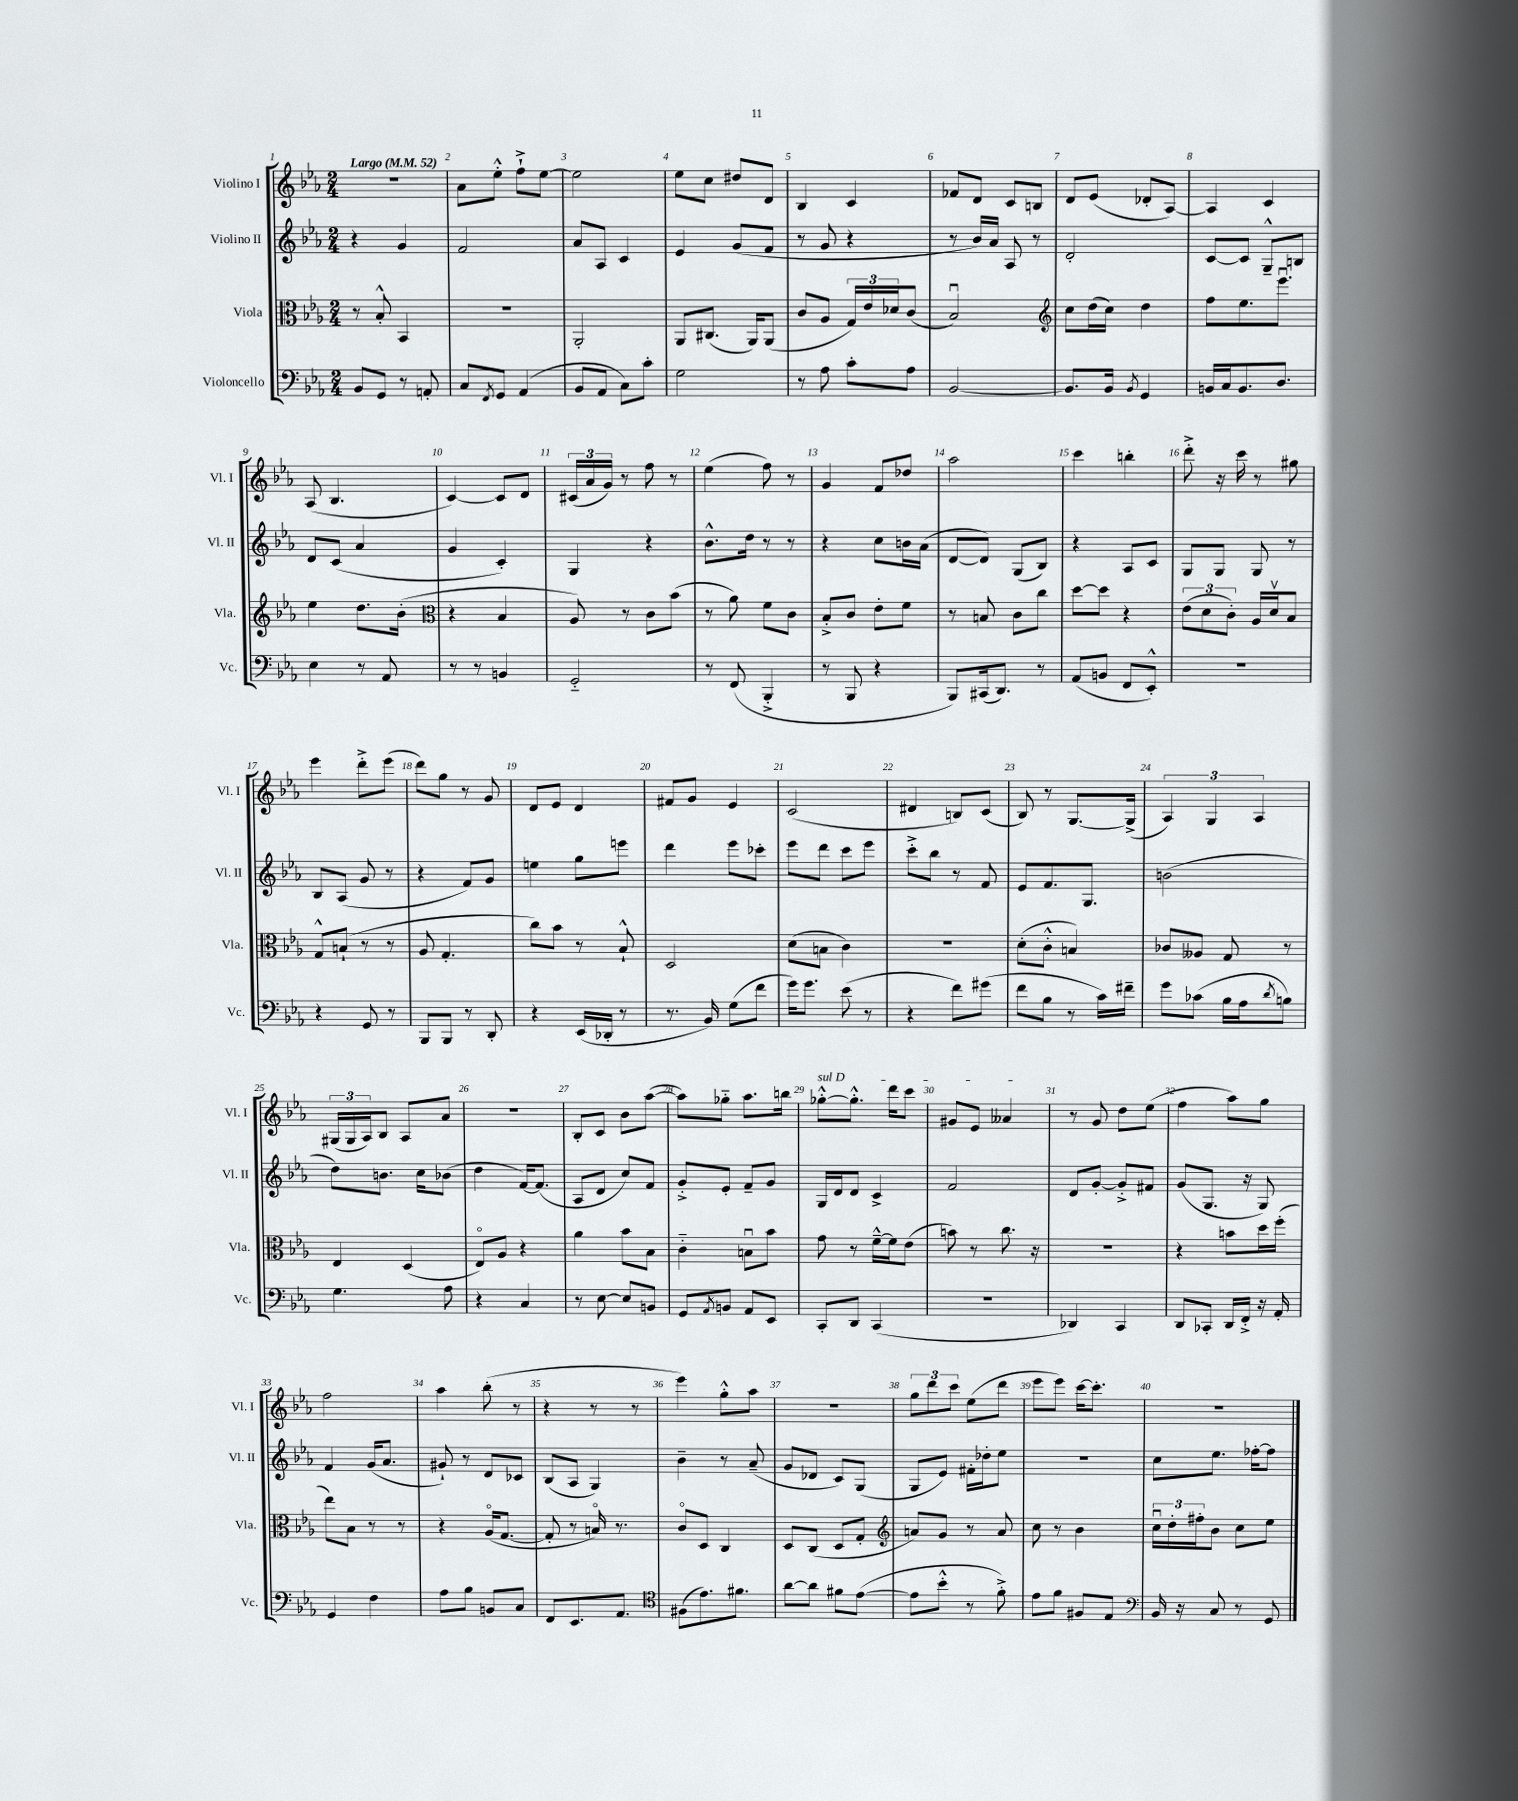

**kern	**kern	**kern	**kern
*part4	*part3	*part2	*part1
*staff4	*staff3	*staff2	*staff1
*I"Violoncello	*I"Viola	*I"Violino II	*I"Violino I
*I'Vc.	*I'Vla.	*I'Vl. II	*I'Vl. I
*clefF4	*clefC3	*clefG2	*clefG2
*k[b-e-a-]	*k[b-e-a-]	*k[b-e-a-]	*k[b-e-a-]
*M2/4	*M2/4	*M2/4	*M2/4
*MM52	*MM52	*MM52	*MM52
=1	=1	=1	=1
!	!	!	!LO:TX:a:B:t=Largo
8BB-/L	8r	4r	2r
8GG/J	8B-'^^/	.	.
8r	4BB-/	4g/	.
8AAn'/	.	.	.
=2	=2	=2	=2
8C/L	2r	2f/	8a-\L
8qFF/	.	.	.
8GG/J	.	.	8ee-'^^\J
(4AA-/	.	.	8ff`^\L
.	.	.	[8ee-\J
=3	=3	=3	=3
8BB-/L	2AA-'/	8a-/L	2ee-\]
8AA-/J	.	8A-/J	.
8C\L)	.	4c/	.
8c'\J	.	.	.
=4	=4	=4	=4
2G\	8AA-/L	4e-/	8ee-\L
.	(8.C#X/J	.	8cc\J
.	.	(8g/L	8dd#X/L
.	16AA-/KL)	.	.
.	(8AA-/J	8f/J	8d/J
=5	=5	=5	=5
8r	8c/L	8r	4B-/
8A-\	8A-/J	8g/	.
8c'\L	24G/LL)	4r	4c/
.	24e-/	.	.
.	24d-X/J	.	.
8A-\J	(8c/J	.	.
=6	=6	=6	=6
[2BB-/	2B-u/)	8r	8f-X/L
.	.	16b-/LL)	8d/J
.	.	16a-/JJ	.
.	.	8A-/	8c/L
.	.	8r	8Bn/J
=7	=7	=7	=7
*	*clefG2	*	*
8.BB-/L]	8cc\L	2d'/	8d/L
.	(16dd\L	.	(8e-/J
16BB-/Jk	16cc\JJ)	.	.
8qBB-/	.	.	.
4GG/	4dd\	.	8d-X'/L
.	.	.	[8A-/J)
=8	=8	=8	=8
16BBn/LL	8ff\L	[8c/L	4A-/]
16C/J	.	.	.
8.BB/	8.ee-\	8c/J]	.
.	.	8G~^^/L	4c/
8.D/J	8.eee-u\J	.	.
.	.	8Bn/J	.
!!LO:LB:g=z
=9	=9	=9	=9
4E-\	4ee-\	8d/L	(8A-/
.	.	(8c/J	4.B-/
8r	8.dd\L	4a-/	.
8AA-/	.	.	.
.	(16b-'\Jk	.	.
=10	=10	=10	=10
*	*clefC3	*	*
8r	4r	4g/	[4c/)
8r	.	.	.
4BBn/	4B-/	4c'/)	8c/L]
.	.	.	8d/J
=11	=11	=11	=11
2GG/	8A-/)	4G/	(24c#X/LL
.	.	.	24a-/
.	.	.	24g/JJ)
.	8r	.	8r
.	8c\L	4r	8ff\
.	(8b-\J	.	8r
=12	=12	=12	=12
8r	8r	8.b-^^\L	(4ee-\
(8FF/	8a-\)	.	.
.	.	16dd\Jk	.
4BBB-'^/	8f\L	8r	8ff\)
.	8c\J	8r	8r
=13	=13	=13	=13
8r	8B-'^/L	4r	4g/
8BBB-/	8c/J	.	.
4r	8e-'\L	8cc\L	8f/L
.	8f\J	16bn\L	8dd-X/J
.	.	(16a-\JJ	.
=14	=14	=14	=14
8BBB-/L)	8r	[8d/L	2aa-\
(16CC#X/k	8Bn/	8d/J])	.
8.DD/J)	.	.	.
.	8c\L	(8G/L	.
8r	8cc\J	8B-/J)	.
=15	=15	=15	=15
(8AA-/L	[8dd\L	4r	4ccc\
8BBn/J	8dd\J]	.	.
8FF/L	4r	8A-/L	4bbn'\
8EE-'^^/J)	.	8c/J	.
=16	=16	=16	=16
2r	(12e-\L	8G/L	8ddd'^\
.	12d\	.	.
.	.	8G/J	16r
.	12c'\J)	.	.
.	.	.	16ccc\
.	16A-/LL	8G/	8r
.	16dv/J	.	.
.	8B-/J	8r	8gg#X\
!!LO:LB:g=z
=17	=17	=17	=17
4r	8G^^/L	8B-/L	4eee-\
.	(8Bn`/J	(8A-/J	.
8GG/	8r	8g/	8ddd'^\L
8r	8r	8r	(8eee-\J
=18	=18	=18	=18
8BBB-/L	8A-/	4r	8ddd\L)
8BBB-/J	4.G'/	.	8gg\J
8r	.	8f/L)	8r
8DD'/	.	8g/J	8g/
=19	=19	=19	=19
4r	8cc\L)	4een\	8d/L
.	8b-\J	.	8e-/J
(16EE-/LL	8r	8gg\L	4d/
16DD-X'/JJ	.	.	.
8r	8B-`^^/	8eeen\J	.
=20	=20	=20	=20
8.r	2D/	4ddd\	8f#X/L
.	.	.	8g/J
16BB-/)	.	.	.
(8G\L	.	8eee-\L	4e-/
8f\J	.	8ccc-X'\J	.
=21	=21	=21	=21
16g\KL)	(8d\L	8eee-\L	(2c/
8.g\J	.	.	.
.	8Bn\J	8ddd\J	.
(8e-\	4c\)	8ccc\L	.
8r	.	8eee-\J	.
=22	=22	=22	=22
4r	2r	8ccc'^\L	4d#X/
.	.	8bb-\J	.
8f\L)	.	8r	8Bn/L)
(8g#X\J	.	8f/	(8c/J
=23	=23	=23	=23
8f\L	(8d'\L	8e-/L	8B-/)
8B-\J	8c'^^\J	8.f/	8r
8r	4Bn/)	.	[8.G/L
.	.	8.G/J	.
16c\LL)	.	.	.
16f#X~\JJ	.	.	(16G^/Jk]
=24	=24	=24	=24
8g\L	8c-X/L	(2bn\	6A-/)
(8c-X\J	8A--X/J	.	.
.	.	.	6G/
16B-\LL	8G/	.	.
16A-\J	.	.	.
.	.	.	6A-/
8qd/	.	.	.
8Bn\J)	8r	.	.
!!LO:LB:g=z
=25	=25	=25	=25
4.G\	4E-/	8dd\L)	(24G#X/LL
.	.	.	24G#/
.	.	.	24A-/J)
.	.	8.bn\J	8B-/J
.	(4D/	.	8A-/L
.	.	16cc\KL	.
8A-\	.	(8b-X\J	8a-/J
=26	=26	=26	=26
4r	8E-/L)	4dd\	2r
.	8A-/J	.	.
4C/	4r	[16f/KL)	.
.	.	(8.f/J]	.
=27	=27	=27	=27
8r	4a-\	8A-/L	8B-'/L
[8E-\	.	8d/J	8c/J
8E-/L]	8b-\L	8cc/L)	8b-\L
8BBn/J	8B-\J	8f/J	([8aa-\J
=28	=28	=28	=28
8GG/L	4c\	8g'^/L	8aa-\L])
8qAA-/	.	.	.
8BBn/J	.	8e-'/J	8gg-X\J
8AA-/L	8Bnu\L	8f~/L	8.aa-\L
8EE-/J	8b-\J	8g/J	.
.	.	.	16bbn\Jk
=29	=29	=29	=29
!	!	!	!LO:TX:a:i:t=sul D
8CC'/L	8g\	16G/LL	[8gg-X'^^\L
.	.	16d/J	.
8DD/J	8r	8d/J	8.gg-'^^\J]
(4CC/	[16f~^^\LL	4c^/	.
.	16f\J]	.	16ddd\KL
.	(8e-\J	.	8ccc\J
=30	=30	=30	=30
2r	8bn\)	2f/	8g#X/L
.	8r	.	8e-/J
.	8.cc\	.	4a--X/
.	16r	.	.
=31	=31	=31	=31
4DD-X/)	2r	8d/L	8r
.	.	[8g'/J	8g/
4CC/	.	8g'^/L]	8dd\L
.	.	8f#X/J	(8ee-\J
=32	=32	=32	=32
8DD/L	4r	(8g/L	4ff\
8CC-X'/J	.	8.G/J	.
16DD/LL	8bn\L	.	8aa-\L)
16FF'^/JJ	.	16r	.
16r	16dd\L	8G/)	8gg\J
16AA-'/	(16ff'\JJ	.	.
!!LO:LB:g=z
=33	=33	=33	=33
4GG/	8ee-\L)	4f/	2ff\
.	8B-\J	.	.
4F\	8r	(16g/KL	.
.	.	8.a-/J	.
.	8r	.	.
=34	=34	=34	=34
8A-\L	4r	8g#X`/)	4aa-\
8B-\J	.	8r	.
8BBn/L	(16A-/KL	8d/L	(8bb-'\
.	[8.G/J	.	.
8C/J	.	8c-X/J	8r
=35	=35	=35	=35
8FF/L	8G'/]	(8B-/L	4r
8.EE-/	8r	8A-/J	.
.	16Bn/)	4G/)	8r
8.AA-/J	8.r	.	.
.	.	.	8r
=36	=36	=36	=36
*clefC4	*	*	*
(8F#X\L	8c/L	4b-~\	4eee-\)
8.e-\)	8D/J	.	.
.	4C/	8r	8gg'^^\L
8.f#X\J	.	.	.
.	.	(8a-~/	8aa-\J
=37	=37	=37	=37
[8a-\L	8D/L	8g/L	2r
8a-\J]	(8C/J	8d-X/J	.
8f#X\L	8D/L	8c/L)	.
([8e-\J	8G'/J	(8G/J	.
=38	=38	=38	=38
*	*clefG2	*	*
8e-\L]	8an/L)	8G/L	12gg\L
.	.	.	12ddd\
8b-'^^\J	8g/J	8e-/J)	.
.	.	.	12ccc\J
8r	8r	16f#X'\LL	(8ee-\L
.	.	16dd-X'\J	.
8f'^\)	8a/	8ee-\J	8ddd\J
=39	=39	=39	=39
8e-\L	8cc\	2r	8eee-\L
8f\J	8r	.	8eee-\J)
8F#X/L	4b-\	.	[16ccc\KL
.	.	.	8.ccc'\J]
8E-/J	.	.	.
=40	=40	=40	=40
*clefF4	*	*	*
16BB-/	24ccu\LL	8cc\L	2r
.	24dd'\	.	.
16r	.	.	.
.	24ff#X'\J	.	.
8C/	8b-\J	8.ee-\J	.
8r	8cc\L	.	.
.	.	[16ff-X'\KL	.
8GG/	8ee-\J	8ff-\J]	.
==	==	==	==
*-	*-	*-	*-
